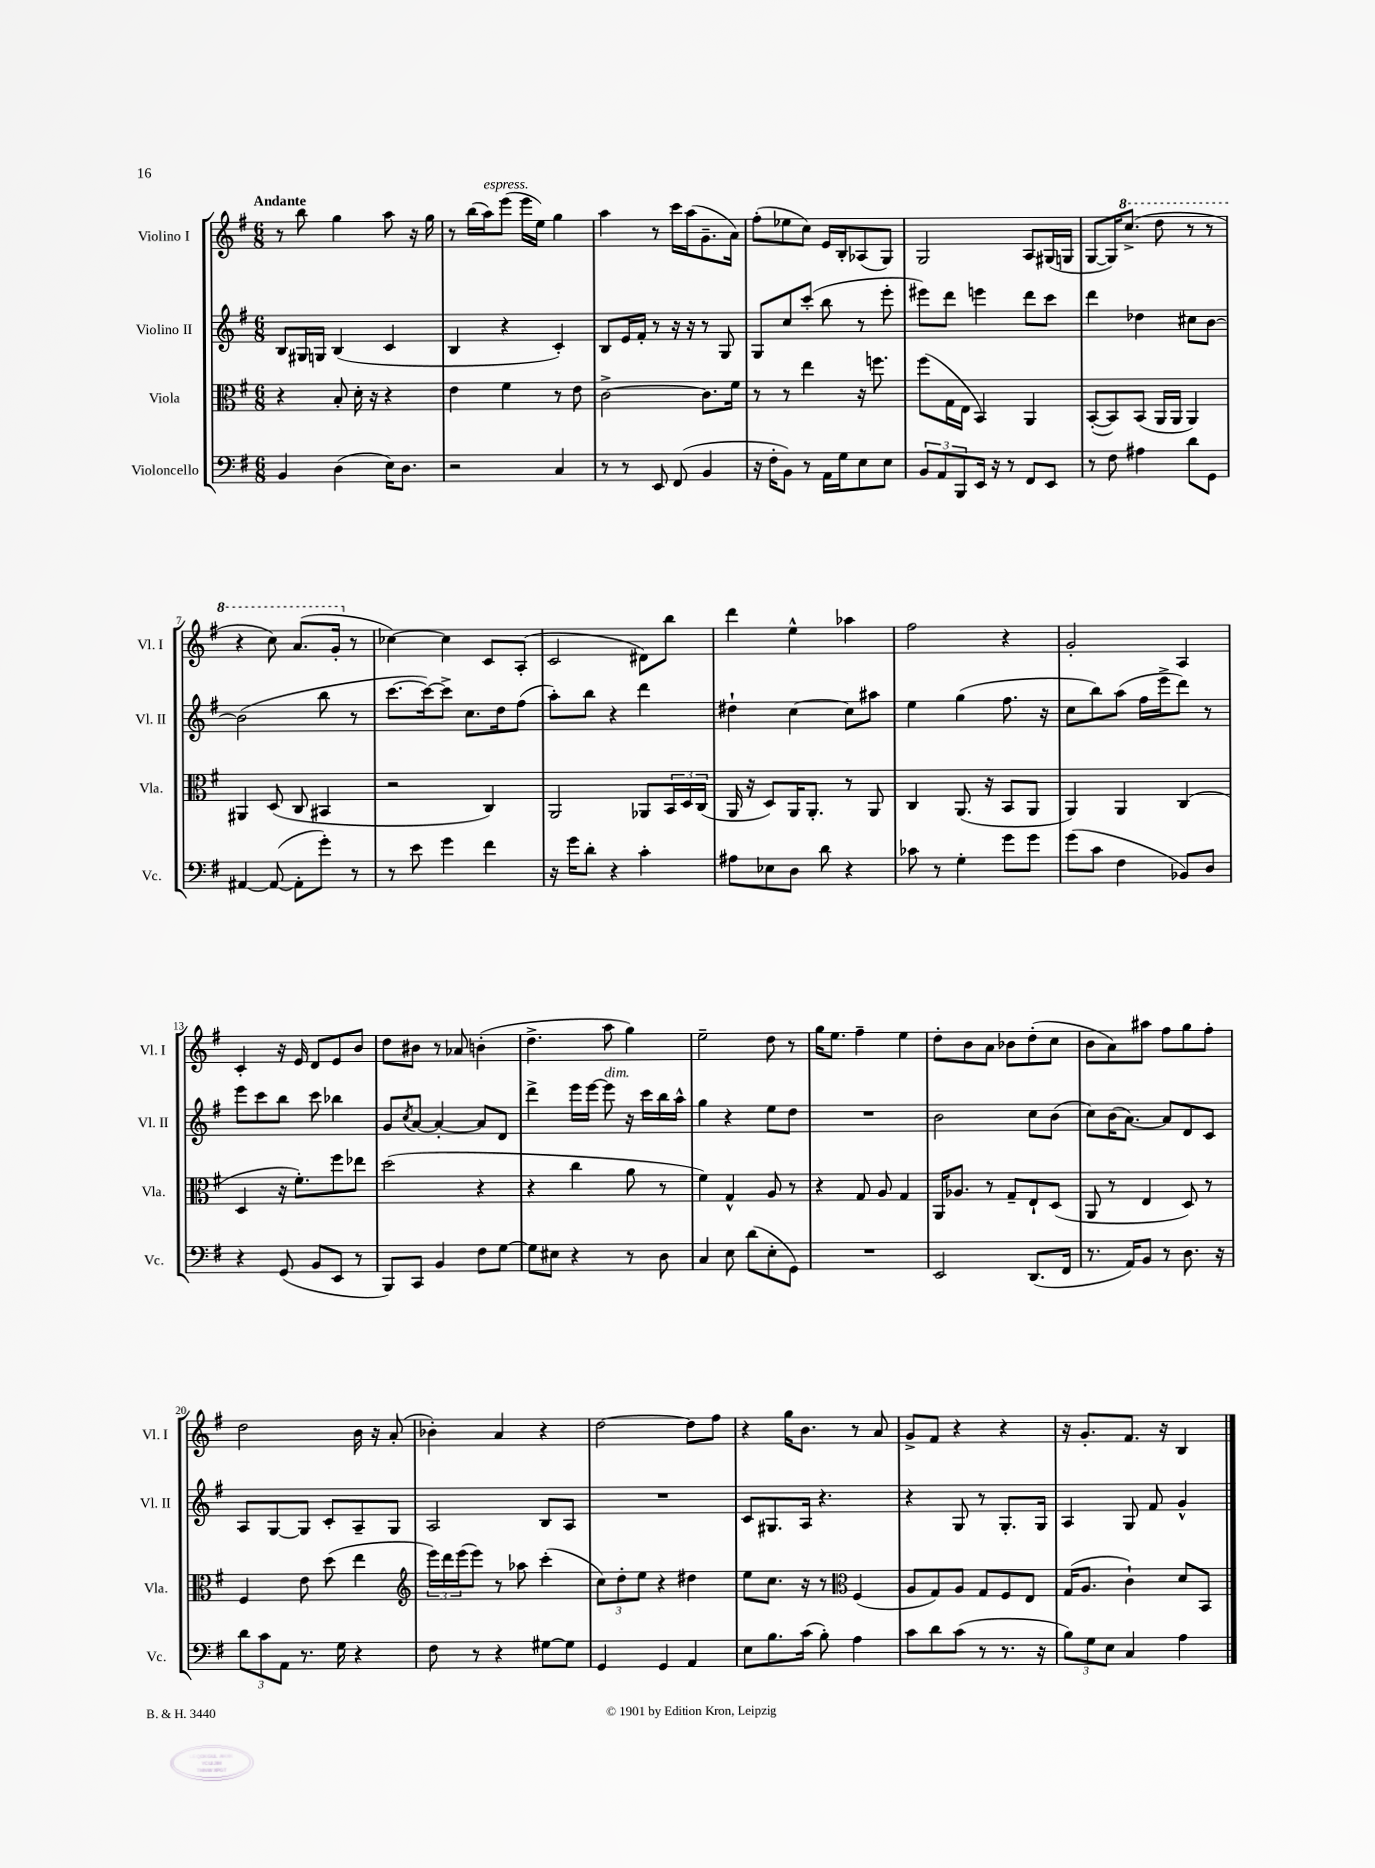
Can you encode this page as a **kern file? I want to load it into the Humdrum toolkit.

**kern	**kern	**kern	**kern
*staff4	*staff3	*staff2	*staff1
*clefF4	*clefC3	*clefG2	*clefG2
*k[f#]	*k[f#]	*k[f#]	*k[f#]
*M6/8	*M6/8	*M6/8	*M6/8
4BB	4r	8B	8r
.	.	16G#	8bb
.	.	16G	.
(4D	8B'	(4B	4gg
.	16d'	.	.
.	16r	.	.
16E)	4r	4c	8aa
8.D	.	.	.
.	.	.	16r
.	.	.	16gg
=	=	=	=
2r	4e	4B	8r
.	.	.	(16bb
.	.	.	16aa)
.	4f#	4r	(8eee
.	.	.	16eee
.	.	.	16ee)
4C	8r	4c')	4gg
.	8e	.	.
=	=	=	=
8r	[2c^	8B	4aa
8r	.	16e	.
.	.	16f#'	.
8EE	.	8r	8r
(8FF#	.	16r	16ccc
.	.	16r	(16aa
4BB	8.c]	8r	8.g~
.	.	8G	.
.	16f#	.	16a)
=	=	=	=
16r	8r	8G	(8ff#'
16F#'	.	.	.
8BB)	8r	8cc	8ee-
8r	4ee	(8ccc'	8cc)
16AA	.	8bb	16e
16G	.	.	16B'
8E	16r	8r	(8A-
.	8.ff	.	.
8E	.	8eee'	8G)
=	=	=	=
12BB	(8ff#	8eee#)	2G
12AA	.	.	.
.	16G	8ddd	.
12BBB	.	.	.
.	16E	.	.
16EE	4BB)	4eee	.
16r	.	.	.
8r	.	.	.
8FF#	4AA	8ddd	8A
8EE	.	8ccc	(16G#
.	.	.	16G
=	=	=	=
8r	([8BB'	4ddd	[8G
8F#	8BB])	.	16G])
.	.	.	(8.ccc^
4A#	(8BB	4dd-	.
.	16AA	.	8ddd
.	16AA	.	.
8d	4AA)	8cc#	8r
8GG	.	[8b	8r
=	=	=	=
[4AA#	4AA#	(2b]	4r
(8AA#_	(8D	.	8ccc)
8AA#']	8C	.	(8.aa
8g')	4BB#	8bb	.
.	.	.	16gg'
8r	.	8r	8r
=	=	=	=
8r	2r	[8.ccc	[4cc-)
8e	.	.	.
.	.	16ccc_)	.
4g	.	8ccc^]	4cc-]
.	.	8.cc	.
4f#	4C)	.	8c
.	.	16dd	.
.	.	(8ff#	(8A'
=	=	=	=
16r	2AA	8aa')	2c
16g	.	.	.
8d'	.	8bb	.
4r	.	4r	.
4c'	8AA-	4ddd	8d#)
.	24BB	.	8bb
.	24D	.	.
.	(24C	.	.
=	=	=	=
8A#	16AA	4dd#`	4ddd
.	16r	.	.
8E-	8D)	.	.
8D	16AA	[4cc	4ee^^
.	8.AA'	.	.
8d	.	.	.
4r	8r	8cc]	4aa-
.	8AA	8aa#	.
=	=	=	=
8c-	4C	4ee	2ff#
8r	.	.	.
4G'	(8.AA	(4gg	.
.	16r	.	.
8g	8BB	8.ff#	4r
8g	8AA	.	.
.	.	16r	.
=	=	=	=
(8g	4AA)	8cc	2g'
8c	.	8bb)	.
4F#	4AA	(8aa	.
.	.	16ff#	.
.	.	16eee^	.
8BB-)	(4C	8ddd)	4A
8D	.	8r	.
=	=	=	=
4r	4D	8eee	4c'
.	.	8ccc	.
(8GG	16r	8bb	16r
.	8.f#')	.	16e
8BB	.	8ccc	8d
8EE	8ff#	4bb-	8e
8r	8ee-	.	8b
=	=	=	=
8BBB)	(2dd	8g	8dd
.	.	8qcc	.
8CC	.	[8a	8b#
4BB	.	4a'_	8r
.	.	.	8a-
8F#	4r	8a]	(4b'
[8G	.	8d	.
=	=	=	=
8G]	4r	4ddd^	4.dd^
8E#	.	.	.
4r	4cc	16eee	.
.	.	[16eee	.
.	.	8eee]	8aa
8r	8a	16r	4gg)
.	.	16ccc	.
8D	8r	16bb	.
.	.	16aa^^	.
=	=	=	=
4C	4f#)	4gg	2ee~
8E	4G^^	4r	.
(8d	.	.	.
8E'	8A	8ee	8dd
8GG)	8r	8dd	8r
=	=	=	=
2.r	4r	2.r	16gg
.	.	.	8.ee
.	8G	.	4ff#~
.	8A	.	.
.	4G	.	4ee
=	=	=	=
2EE	16AA	2b	8dd'
.	8.A-	.	.
.	.	.	8b
.	8r	.	8a
.	8G~	.	8b-
(8.DD	8E`	8cc	(8dd'
.	(8D	(8b	8cc
16FF#	.	.	.
=	=	=	=
8.r	8AA	8cc)	8b
.	8r	(16b	8a)
16AA)	.	[8.a)	.
8BB	4E	.	8aa#
8r	.	8a]	8ff#
8.D	8D)	8d	8gg
.	8r	8c	8ff#'
16r	.	.	.
=	=	=	=
12d	4F#	8A	2dd
12c	.	.	.
.	.	[8G	.
12AA	.	.	.
8.r	8e	8G]	.
.	(8dd	8c'	.
16G	.	.	.
4r	4ee	8A~	16b
.	.	.	16r
.	.	8G	(8a'
=	=	=	=
*	*clefG2	*	*
8F#	24eee)	2A	4b-')
.	24ddd	.	.
.	(24eee	.	.
8r	8eee)	.	.
4r	8r	.	4a
.	8aa-	.	.
[8G#	(4ccc'	8B	4r
8G#]	.	8A	.
=	=	=	=
4GG	12cc)	2.r	[2dd
.	12dd'	.	.
.	12ee	.	.
4GG	4r	.	.
4AA	4dd#	.	8dd]
.	.	.	8ff#
=	=	=	=
8E	8ee	8c	4r
8.B	8.cc	8.G#	.
.	.	.	16gg
(16c	16r	16A	8.b
8B')	8r	4.r	.
*	*clefC3	*	*
4A	(4F#	.	8r
.	.	.	8a
=	=	=	=
8c	8A	4r	8g^
8d	8G)	.	8f#
(8c	8A	8G	4r
8r	8G	8r	.
8.r	8F#	8.G'	4r
.	8E	.	.
16r	.	16G	.
=	=	=	=
12B)	(16G	4A	16r
.	8.A	.	8.g'
12G	.	.	.
12E	.	.	.
4C	4c`)	8G	8.f#
.	.	8f#	.
.	.	.	16r
4A	8d	4g^^	4B
.	8BB	.	.
==	==	==	==
*-	*-	*-	*-
